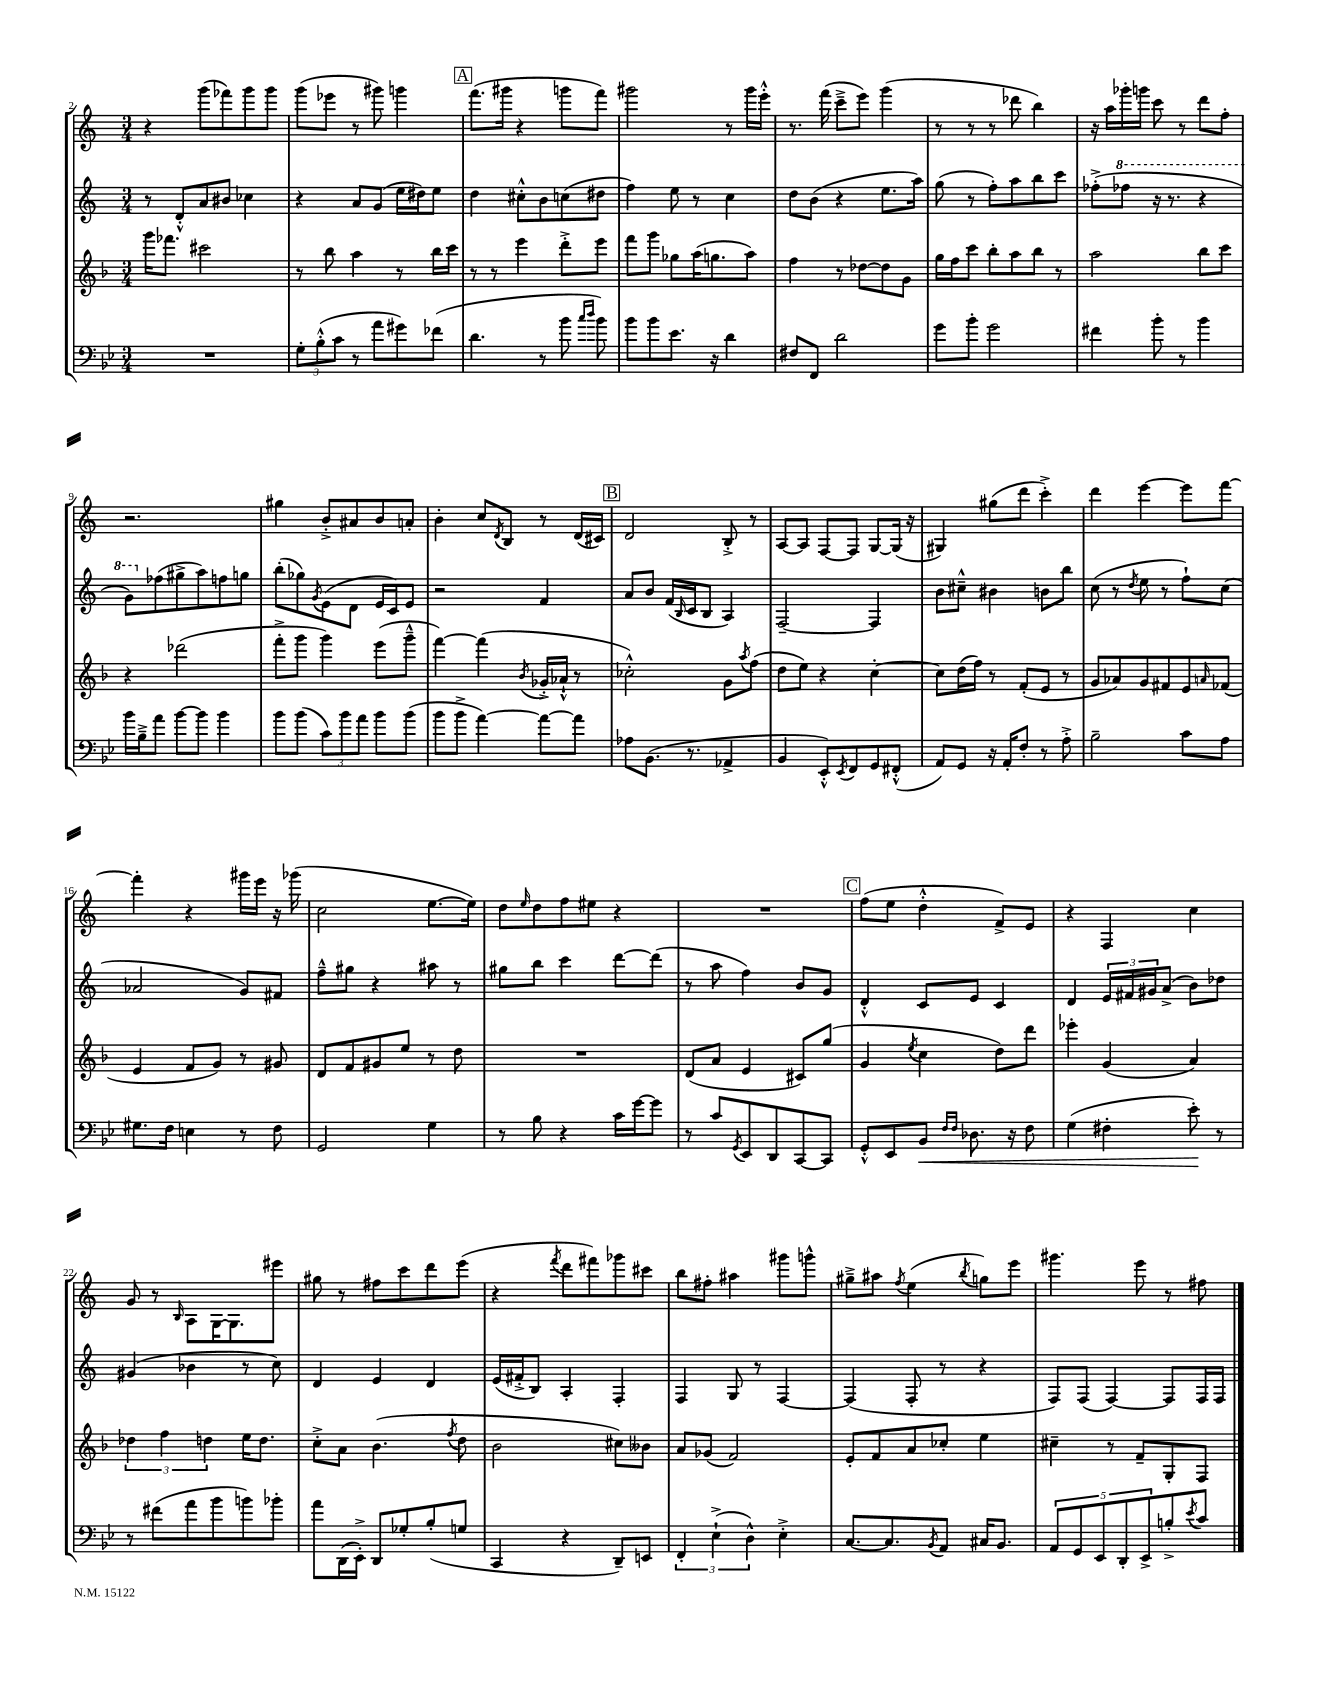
<<
\new StaffGroup <<
\new Staff = "s0" {
    \clef treble \key c \major \numericTimeSignature \time 3/4
    r4 g'''8( fes'''8) g'''8 g'''8 |
    g'''8( ees'''8 r8 gis'''8) g'''4 |
    \mark \markup { \box "A" } f'''8.( gis'''16 r4 g'''8 f'''8) |
    gis'''2 r8 gis'''16 e'''16-.-^ |
    r8. f'''16( c'''8---> e'''8) g'''4( |
    r8 r8 r8 des'''8 b''4) |
    r16 a''16 ges'''16-. g'''16 c'''8 r8 d'''8 f''8-. |
    r2. |
    gis''4 b'8-.-> ais'8 b'8 a'8-. |
    b'4-. c''8 \acciaccatura { d'8 } b8 r8 d'16( cis'16) |
    \mark \markup { \box "B" } d'2 b8-.-> r8 |
    a8~ a8 f8~ f8 g8~ g16( r16 |
    gis4) gis''8( d'''8 c'''4-.->) |
    d'''4 e'''4~ e'''8 f'''8~ |
    f'''4-. r4 gis'''16 e'''16 r16 ges'''16( |
    c''2 e''8.~ e''16) |
    d''8 \grace { e''16 } d''8 f''8 eis''8 r4 |
    R2. |
    \mark \markup { \box "C" } f''8( e''8 d''4-.-^ f'8->) e'8 |
    r4 f4 c''4 |
    g'8 r8 \grace { b16 } a8 g16~ g8. eis'''8 |
    gis''8 r8 fis''8 c'''8 d'''8 e'''8( |
    r4 \acciaccatura { f'''8 } d'''8 fis'''8) ges'''8 cis'''8 |
    b''8 fis''8-. ais''4 gis'''8 g'''8-^ |
    gis''8---> ais''8 \acciaccatura { f''8 } e''4( \acciaccatura { b''8 } g''8) e'''8 |
    gis'''4. e'''8 r8 fis''8 \bar "|." |
}
\new Staff = "s1" {
    \clef treble \key c \major \numericTimeSignature \time 3/4
    r8 d'8-.-^ a'8 bis'8 ces''4 |
    r4 a'8 g'8( e''16 dis''16) e''8 |
    \mark \markup { \box "A" } d''4 cis''8-.-^ b'8 c''8( dis''8 |
    f''4) e''8 r8 c''4 |
    d''8 b'8( r4 e''8. a''16) |
    g''8( r8 f''8-.) a''8 b''8 c'''8 |
    fes''8-.->( \ottava #1 fes'''8 r16 r8. r4 |
    g''8) \ottava #0 fes''8( gis''8-> a''8) f''8 g''8 |
    b''8-.( ges''8) \acciaccatura { g'8 } e'8( d'8 e'16 c'16) e'8 |
    r2 f'4 |
    \mark \markup { \box "B" } a'8 b'8 f'16( \grace { b16 } c'16 b8 a4) |
    f2~-- f4 |
    b'8 cis''8---^ bis'4 b'8 b''8 |
    c''8( r8 \acciaccatura { d''8 } e''8 r8 f''8-!) c''8( |
    aes'2 g'8) fis'8 |
    f''8---^ gis''8 r4 ais''8 r8 |
    gis''8 b''8 c'''4 d'''8~ d'''8( |
    r8 a''8 f''4) b'8 g'8 |
    \mark \markup { \box "C" } d'4-.-^ c'8 e'8 c'4 |
    d'4 \tuplet 3/2 { e'16 fis'16 gis'16 } a'8->( b'8) des''8 |
    gis'4( bes'4 r8 c''8) |
    d'4 e'4 d'4 |
    e'16( fis'16-.-> b8) a4-. f4-. |
    f4 g8 r8 f4~ |
    f4( f8-. r8 r4 |
    f8) f8( f4~) f8 f16 f16 \bar "|." |
}
\new Staff = "s2" {
    \clef treble \key f \major \numericTimeSignature \time 3/4
    g'''16 fes'''8. cis'''2 |
    r8 bes''8 a''4 r8 bes''16 c'''16 |
    \mark \markup { \box "A" } r8 r8 e'''4 d'''8-.-> e'''8 |
    f'''8 g'''8 ges''8 a''16( g''8. a''8) |
    f''4 r8 des''8~ des''8 g'8 |
    g''16 f''16 c'''8 bes''8-. a''8 bes''8 r8 |
    a''2 bes''8 c'''8 |
    r4 des'''2( |
    f'''8-.-> g'''8 g'''4) e'''8( g'''8---^ |
    f'''4~) f'''4( \acciaccatura { bes'8 } ges'16-.-> aes'16-!-^ r8 |
    \mark \markup { \box "B" } ces''2-.-^) g'8 \acciaccatura { a''8 } f''8( |
    d''8 e''8) r4 c''4~-. |
    c''8 d''16( f''16) r8 f'8-.( e'8 r8 |
    g'8 aes'8) g'8 fis'8 e'8 \grace { a'16 } fes'8( |
    e'4 f'8 g'8) r8 gis'8 |
    d'8 f'8 gis'8 e''8 r8 d''8 |
    R2. |
    d'8( a'8 e'4 cis'8) g''8( |
    \mark \markup { \box "C" } g'4 \acciaccatura { e''8 } c''4 d''8) d'''8 |
    ees'''4-. g'4( a'4) |
    \tuplet 3/2 { des''4 f''4 d''4 } e''16 d''8. |
    c''8-.-> a'8 bes'4.( \acciaccatura { f''8 } d''8 |
    bes'2 cis''8) beses'8 |
    a'8 ges'8( f'2) |
    e'8-. f'8 a'8 ces''8-. e''4 |
    cis''4-- r8 f'8-- g8-. f8 \bar "|." |
}
\new Staff = "s3" {
    \clef bass \key bes \major \numericTimeSignature \time 3/4
    R2. |
    \tuplet 3/2 { g8-. bes8-.-^( c'8 } r8 a'8 gis'8) fes'8( |
    \mark \markup { \box "A" } d'4. r8 bes'8 \grace { c''16 d''16 } bes'8) |
    bes'8 bes'8 ees'8. r16 d'4 |
    fis8 f,8 d'2 |
    g'8 bes'8-. g'2 |
    fis'4 bes'8-. r8 bes'4 |
    bes'16 bes16---> a'8 bes'8~ bes'8 bes'4 |
    bes'8 bes'8( \tuplet 3/2 { c'8) bes'8 a'8 } bes'8 bes'8( |
    bes'8 bes'8-> a'4~) a'8~ a'8 |
    \mark \markup { \box "B" } aes8 bes,8.( r8. aes,4-> |
    bes,4 ees,8-.-^) \acciaccatura { ees,8 } f,8 g,8 fis,8-.-^( |
    a,8) g,8 r16 a,16-. f8-. r8 a8-.-> |
    bes2-- c'8 a8 |
    gis8. f16 e4 r8 f8 |
    g,2 g4 |
    r8 bes8 r4 c'16 g'16~ g'8 |
    r8 c'8 \acciaccatura { g,8 } ees,8 d,8 c,8~ c,8 |
    \mark \markup { \box "C" } g,8-.-^ ees,8 bes,8\< \grace { f16 f16 } des8. r16 f8 |
    g4( fis4-. ees'8-.\!) r8 |
    r8 fis'8( a'8 bes'8 b'8) bes'8-. |
    a'8 d,16( ees,16-.->) d,8 ges8-. bes8-.( g8 |
    c,4 r4 d,8--) e,8 |
    \tuplet 3/2 { f,4-. ees4-!->( d4-^) } ees4-.-> |
    c8.~ c8. \acciaccatura { bes,8 } a,8 cis16 bes,8. |
    \tuplet 5/4 { a,8 g,8 ees,8 d,8-. ees,8-> } b8-.-> \acciaccatura { ees'8 } c'8 \bar "|." |
}
>>
>>
\layout { \context { \Score currentBarNumber = #2 } }
